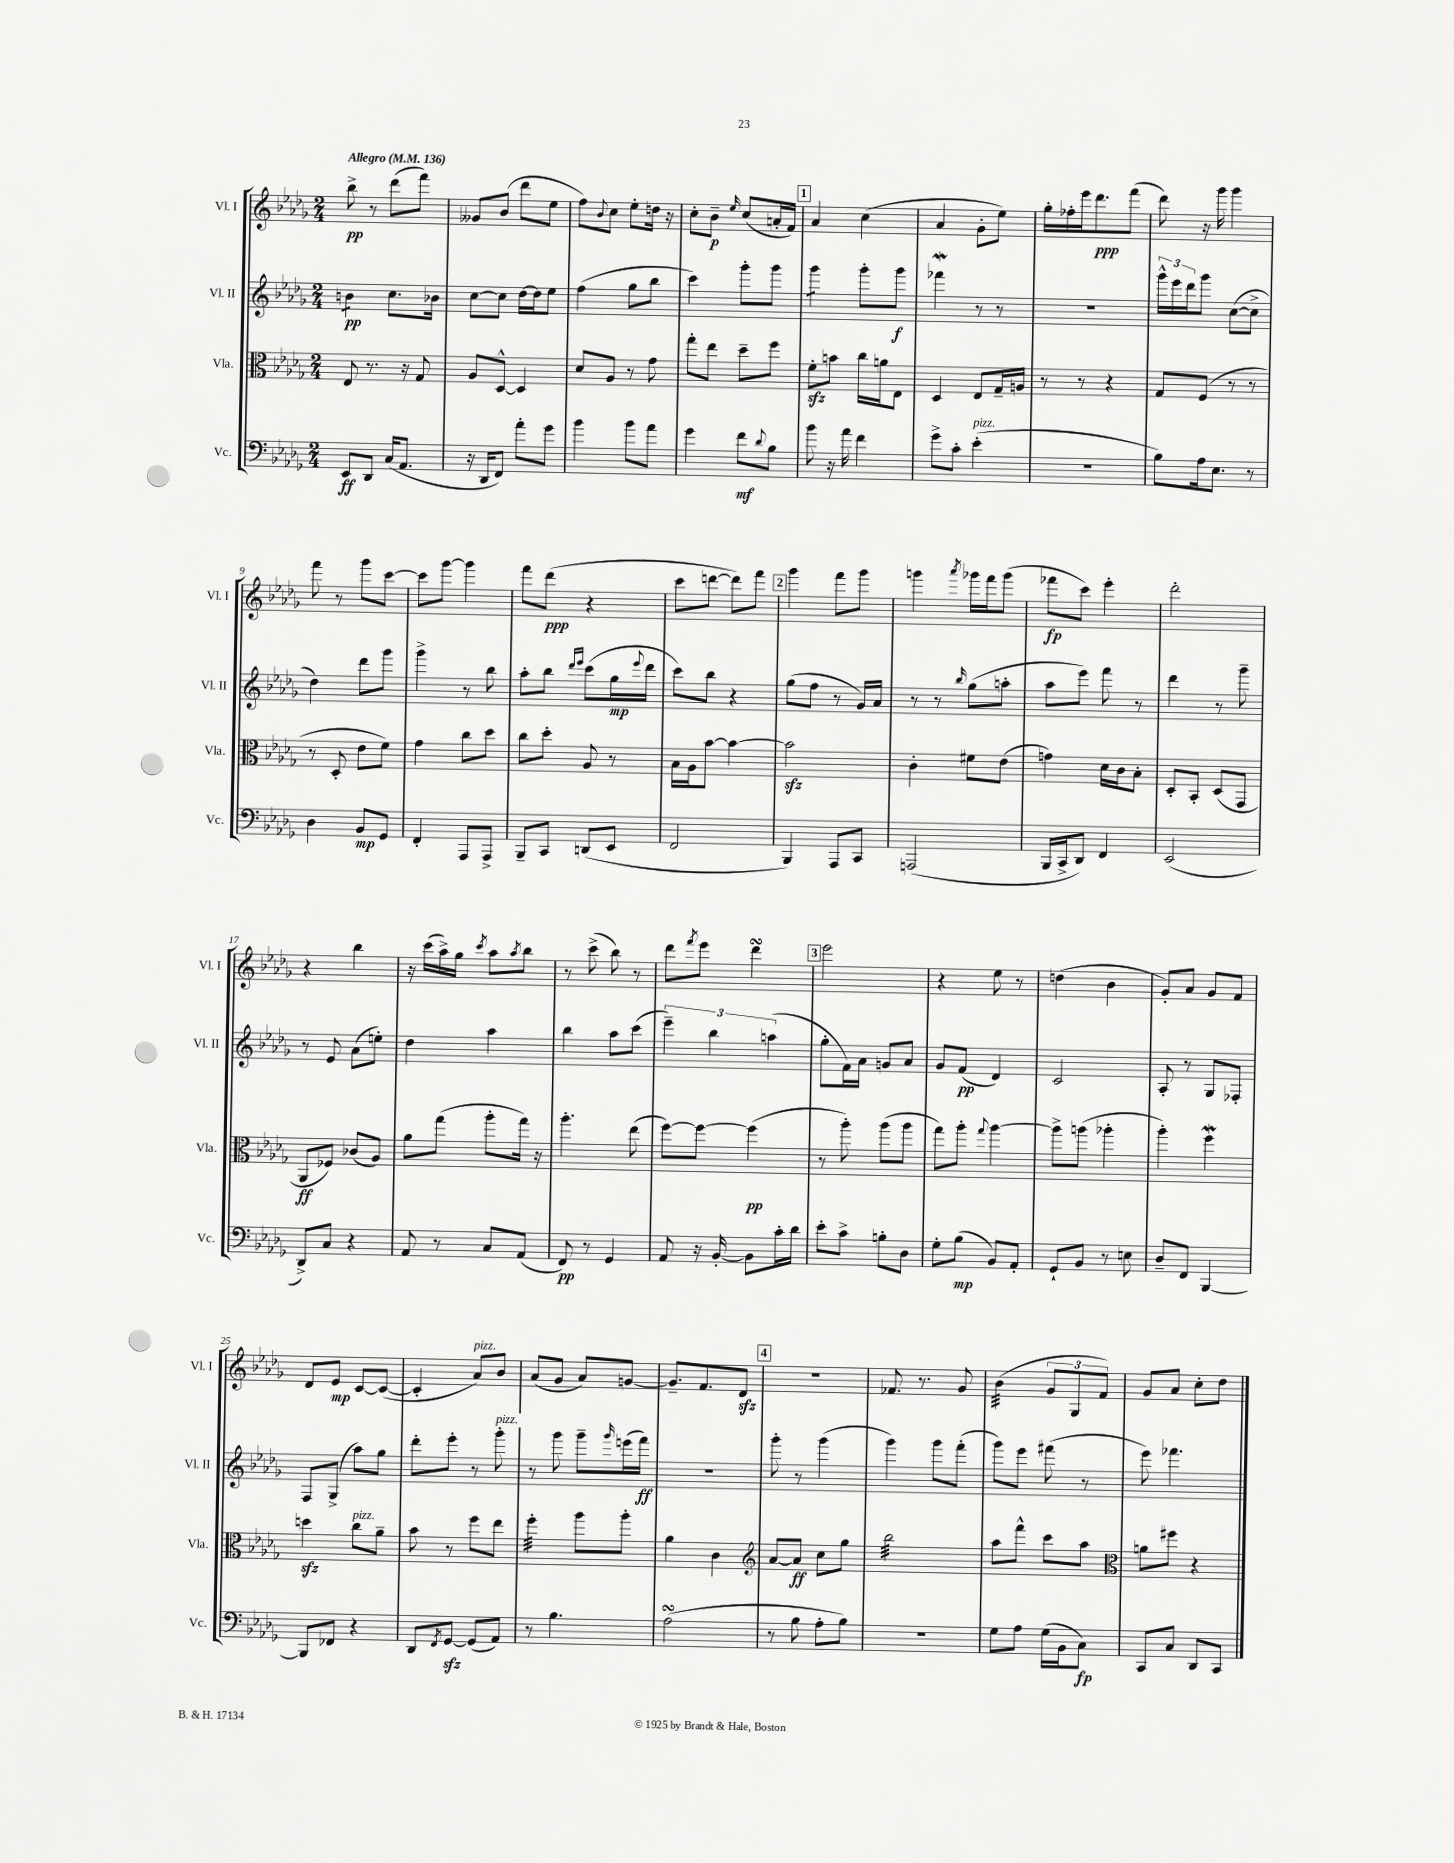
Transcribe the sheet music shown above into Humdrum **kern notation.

**kern	**kern	**kern	**kern
*staff4	*staff3	*staff2	*staff1
*clefF4	*clefC3	*clefG2	*clefG2
*k[b-e-a-d-g-]	*k[b-e-a-d-g-]	*k[b-e-a-d-g-]	*k[b-e-a-d-g-]
*M2/4	*M2/4	*M2/4	*M2/4
*MM136	*MM136	*MM136	*MM136
8EE-/L	8E-/	4b\	8bb-^\
8DD-/J	8.r	.	8r
(16C/LK	.	8.cc\L	(8ddd-\L
8.AA-/J	16r	.	.
.	8G-/	.	8fff\J)
.	.	16b-\Jk	.
=	=	=	=
16r	8A-/L	[8cc\L	8g--/L
16DD-/LK	.	.	.
8FF/J)	[8D-^^/J	8cc\]J	(8b-/J
8a-'\L	4D-/]	[16dd-\LL	8ddd-\L
.	.	16dd-\]J	.
8g-\J	.	8ee-\J	8ee-\J
=	=	=	=
4b-\	8d-/L	(4ff\	8ff\L)
.	.	.	8qqb-/
.	8A-/J	.	8cc\J
8b-\L	8r	8gg-\L	8ee-'\L
8a-\J	8g-\	8bb-\J	16dd\Jk
.	.	.	16r
=	=	=	=
4g-\	8gg-'\L	4ccc\)	8cc'\L
.	8ee-\J	.	8b-~\J
.	.	.	16qqee-/
8f\L	8dd-~\L	8ggg-'\L	(8cc/L
8qqd-/	.	.	.
8B-\J	8ff\J	8ggg-\J	16a'/L
.	.	.	16f/JJ)
=	=	=	=
8b-\	8f'\L	4ggg-\	4a-/
16r	8b\J	.	.
16a-\	.	.	.
4f\	16cc\LL	8ggg-'\L	(4cc\
.	16a\J	.	.
.	8E-\J	8ggg-\J	.
=	=	=	=
8g-^\L	4D-/	4fff-\	4a-/
8c'\J	.	.	.
(4e-'\	8E-/L	8r	8g-'\L
.	16G-~/L	8r	8ee-\J)
.	16A/JJ	.	.
=	=	=	=
2r	8r	2r	16gg-'\LL
.	.	.	16ff-'\
.	8r	.	16eee-\J
.	.	.	8.ddd-\
.	4r	.	.
.	.	.	(8fff\J
=	=	=	=
8B-\L)	8G-/L	24ggg-^^\LL	8ddd-\)
.	.	24eee-\	.
.	.	24ddd-\J	.
16A-\k	(8F/J	8ggg-\J	16r
8.E-\J	.	.	16ggg-\
.	8r	([8cc\L	4ggg-\
8r	8r	8cc^\]J	.
=	=	=	=
4D-\	8r	4dd-\)	8fff\
.	8D-'/	.	8r
8BB-/L	8e-\L	8ddd-\L	8ggg-\L
8GG-/J	8f\J)	8ggg-\J	[8ccc\J
=	=	=	=
4FF'/	4g-\	4ggg-^\	8ccc\]L
.	.	.	[8ggg-\J
8AAA-/L	8cc\L	8r	4ggg-\]
8AAA-^/J	8dd-\J	8bb-\	.
=	=	=	=
8BBB-~/L	8cc\L	8aa-'\L	8fff\L
8CC/J	8dd-'\J	8bb-\J	(8ddd-\J
.	.	16qqddd-/LL	.
.	.	16qqeee-/JJ	.
(8DD/L	8A-/	(8ccc\L	4r
8EE-/J	8r	16gg-\L	.
.	.	8qqeee-/	.
.	.	16ddd-\JJ	.
=	=	=	=
2FF/	16B-\LL	8ccc\L)	8ccc\L
.	16A-\J	.	.
.	[8b-\J	8bb-\J	[8ddd\J
.	4b-\_	4r	8ddd\]L)
.	.	.	8fff\J
=	=	=	=
4BBB-/)	2b-\]	(8gg-\L	4ggg-\
.	.	8ff\J	.
8AAA-/L	.	8r	8fff\L
8CC/J	.	16g-/LL)	8ggg-\J
.	.	16a-/JJ	.
=	=	=	=
(2AAA/	4c'\	8r	4ggg\
.	.	8r	.
.	.	16qqbb-/	8qaaa-/
.	8f#\L	(8gg-\L	16ggg-\LL
.	.	.	16fff\J
.	(8e-\J	8aa'\J	(8ggg-\J
=	=	=	=
16BBB-/LL	4g\)	8aa-\L	8fff-\L
16CC^/J	.	.	.
8DD-/J)	.	8eee-\J)	8ccc\J)
4FF/	16d-\LL	8fff\	4eee-'\
.	16c\J	.	.
.	8B-'\J	8r	.
=	=	=	=
(2EE-/	8D-'/L	4ddd-\	2ddd-'\
.	8BB-'/J	.	.
.	(8D-/L	8r	.
.	8GG-/J	8ggg-~\	.
=	=	=	=
8DD-^/L)	8AA-/L	8r	4r
8C/J	8F-/J)	8e-/	.
4r	(8c-/L	(8a-\L	4bb-\
.	8A-/J)	8ee'\J)	.
=	=	=	=
8AA-/	8a-\L	4dd-\	16r
.	.	.	(16ccc\LL
8r	(8gg-\J	.	16aa-^\)
.	.	.	16gg-\JJ
.	.	.	8qccc/
8C/L	8aa-'\L	4aa-\	8aa-\L
.	.	.	8qaa-/
(8AA-/J	16gg-\Jk)	.	8bb-\J
.	16r	.	.
=	=	=	=
8FF/)	4.aa-'\	4bb-\	8r
8r	.	.	(8ccc^\
4GG-/	.	8aa-\L	8bb-\)
.	(8ee-\	(8ccc\J	8r
=	=	=	=
8AA-/	[8ff\L)	6eee-~\)	8ddd-\L
.	.	.	8qfff/
16r	8ff\_J	.	8eee-\J
.	.	6bb-\	.
[16BB-'/	.	.	.
8BB-\]L	(4ff\]	.	4ddd-\
.	.	(6aa\	.
16c'\L	.	.	.
16d-\JJ	.	.	.
=	=	=	=
8e-'\L	8r	8gg-'\L	2eee-\
8c^\J	8aa-'\)	16f\L)	.
.	.	16a-\JJ	.
8B'\L	(8aa-\L	8g/L	.
8D-\J	8aa-\J	8a-/J	.
=	=	=	=
8G-'\L	8gg-\L)	8g-/L	4r
(8B-\J	8aa-'\J	(8f/J	.
.	8qqgg-/	.	.
8BB-/L)	[4aa-\	4d-/)	8ee-\
8AA-'/J	.	.	8r
=	=	=	=
8GG-`/L	8aa-^\]L	2c/	(4dd\
8BB-/J	(8aa\J	.	.
8r	4aa-'\	.	4b-\
8E\	.	.	.
=	=	=	=
8D-~/L	4aa-'\)	8A-'/	8g-'/L)
8FF/J	.	8r	8a-/J
[4BBB-/	4ff\	8G-/L	8g-/L
.	.	8F-'/J	8f/J
=	=	=	=
8BBB-/]L	4dd\	8F/L	8d-/L
8FF-/J	.	(8G-^/J	8e-/J
4r	8cc\L	8aa-\L)	[8c/L
.	8a-~\J	8gg-\J	(8c/_J
=	=	=	=
8DD-/L	8b-\	8ddd-'\L	4c'/]
8qFF/	.	.	.
[8GG-/J	8r	8eee-'\J	.
(8GG-/]L	8ff\L	8r	8a-/L)
8AA-/J)	8ee-\J	8ggg-'\	8b-/J
=	=	=	=
8r	4ff'\	8r	(8a-/L
4.B-\	.	8ggg-\	8g-/J
.	8aa-\L	8ggg-~\L	8a-/L)
.	.	16qqggg-/	.
.	8aa-'\J	(16eee\L	[8g/J
.	.	16fff\JJ)	.
=	=	=	=
(2A-\	4a-\	2r	8.g~/]L
.	.	.	8.f/
.	4c\	.	.
.	.	.	8d-/J
=	=	=	=
*	*clefG2	*	*
8r	[8a-/L	8ggg-'\	2r
8B-\	8a-/]J	8r	.
8A-'\L	8cc\L	(4ggg-\	.
8B-\J)	8gg-\J	.	.
=	=	=	=
2r	2bb-\	4ggg-\)	8.f-/
.	.	.	8.r
.	.	8ggg-\L	.
.	.	(8fff'\J	8g-/
=	=	=	=
8G-\L	8aa-\L	8ggg-\L)	(4b-\
8A-\J	8fff^^\J	8eee-\J	.
(16G-\LL	8ccc\L	(8fff#\	12g-/L
16BB-\J	.	.	.
.	.	.	12G-/
8C\J)	8aa-\J	8r	.
.	.	.	12f/J)
=	=	=	=
*	*clefC3	*	*
8CC/L	8a\L	8eee-\)	8g-/L
8C/J	8ff#\J	4.fff-\	8a-/J
8DD-/L	4r	.	8cc'\L
8CC/J	.	.	8dd-\J
==	==	==	==
*-	*-	*-	*-
